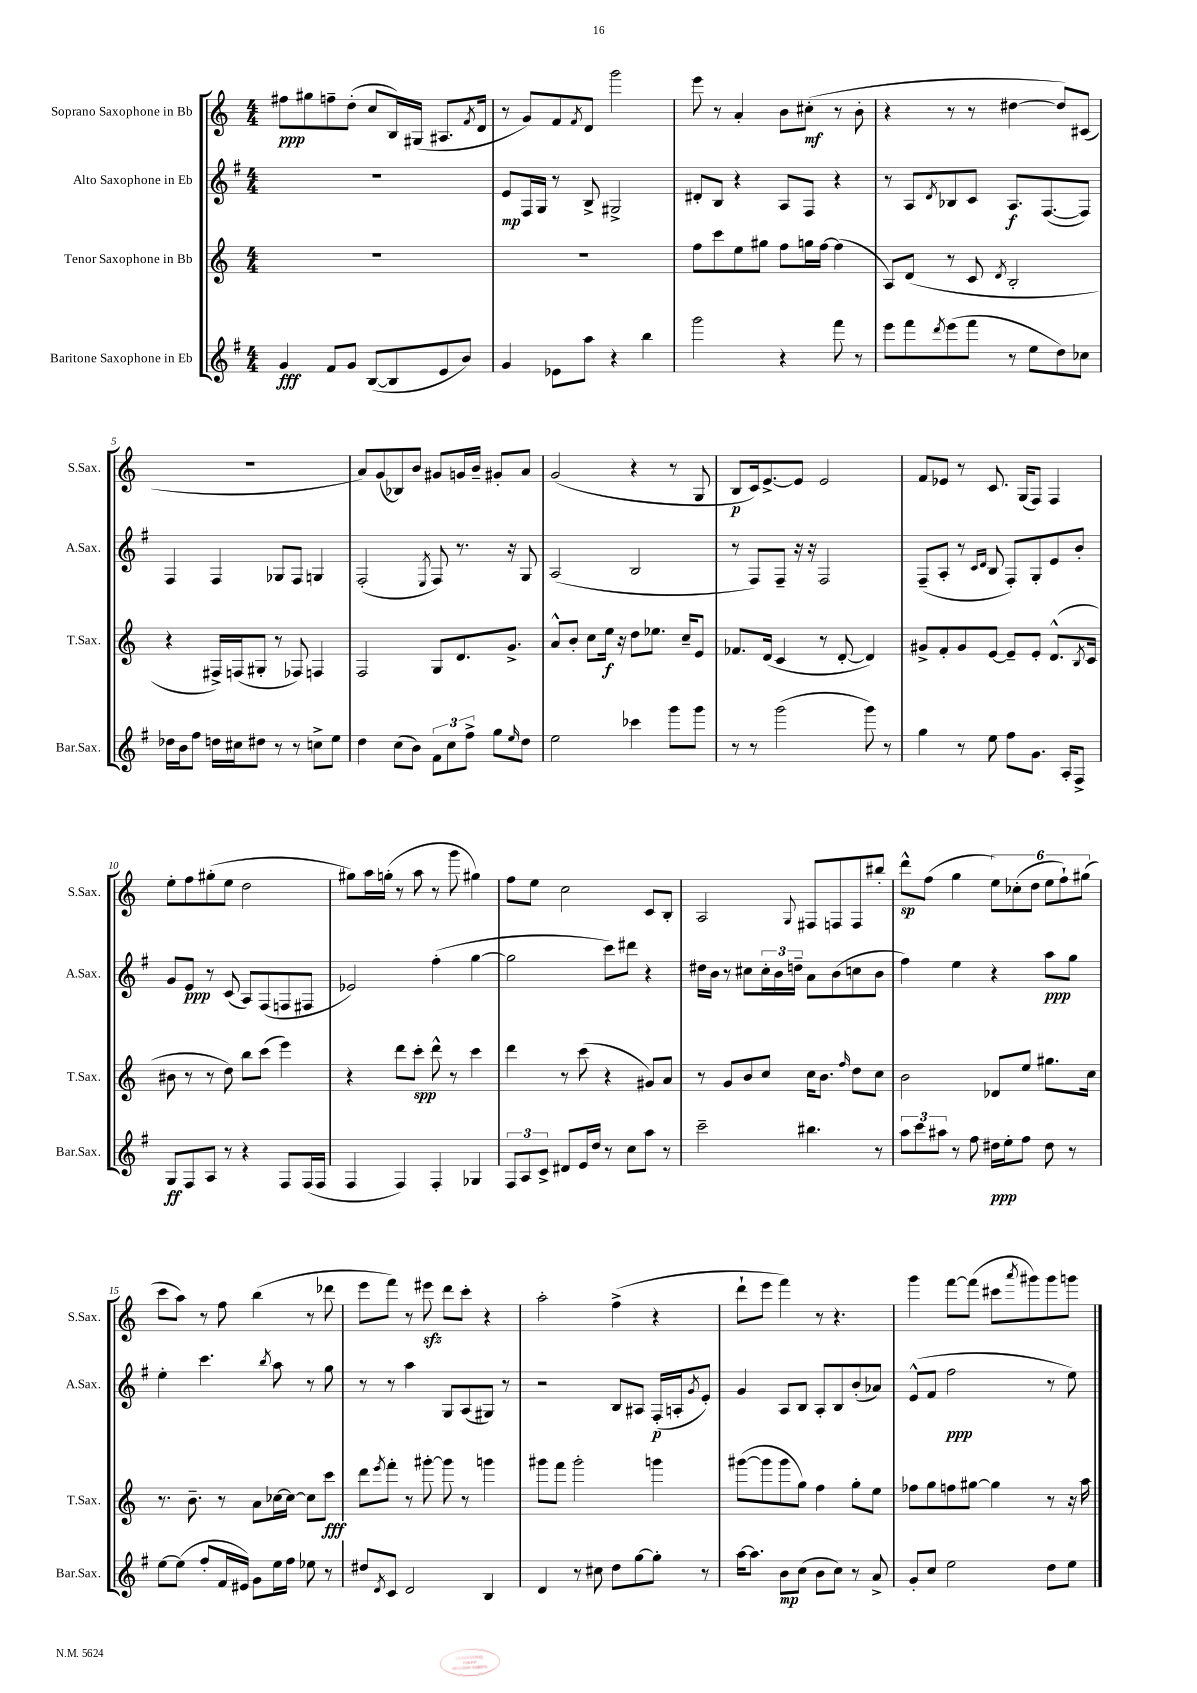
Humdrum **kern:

**kern	**dynam	**kern	**dynam	**kern	**dynam	**kern	**dynam
*part4	*part4	*part3	*part3	*part2	*part2	*part1	*part1
*staff4	*staff4	*staff3	*staff3	*staff2	*staff2	*staff1	*staff1
*I"Baritone Saxophone in Eb	*	*I"Tenor Saxophone in Bb	*	*I"Alto Saxophone in Eb	*	*I"Soprano Saxophone in Bb	*
*I'Bar.Sax.	*	*I'T.Sax.	*	*I'A.Sax.	*	*I'S.Sax.	*
*clefG2	*	*clefG2	*	*clefG2	*	*clefG2	*
*k[f#]	*	*k[]	*	*k[f#]	*	*k[]	*
*M4/4	*	*M4/4	*	*M4/4	*	*M4/4	*
=1	=1	=1	=1	=1	=1	=1	=1
4g/	fff	1r	.	1r	.	8ff#X\L	ppp
.	.	.	.	.	.	8gg#X\	.
8f#/L	.	.	.	.	.	8ffn~\	.
8g/J	.	.	.	.	.	(8dd'\J	.
([8B/L	.	.	.	.	.	8cc/L	.
8B/]	.	.	.	.	.	16B/L)	.
.	.	.	.	.	.	(16G#X/JJ	.
8e/	.	.	.	.	.	8.A#X/L	.
8b/J)	.	.	.	.	.	.	.
.	.	.	.	.	.	8qf/	.
.	.	.	.	.	.	16d/Jk	.
=2	=2	=2	=2	=2	=2	=2	=2
4g/	.	1r	.	8e/L	mp	8r	.
.	.	.	.	16F#/L	.	8g/L)	.
.	.	.	.	16G/JJ	.	.	.
8e-X\L	.	.	.	8r	.	8f/	.
.	.	.	.	.	.	8qf/	.
8aa\J	.	.	.	8B^/	.	8d/J	.
4r	.	.	.	2G#X^/	.	2ggg\	.
4bb\	.	.	.	.	.	.	.
=3	=3	=3	=3	=3	=3	=3	=3
2ggg\	.	8ff\L	.	8d#X'/L	.	8eee\	.
.	.	8ccc\	.	8B/J	.	8r	.
.	.	8ee\	.	4r	.	4a'/	.
.	.	8gg#X\J	.	.	.	.	.
4r	.	8ff\L	.	8A/L	.	8b\L	.
.	.	16ggn\L	.	8F#/J	.	(8cc#X'\J	mf
.	.	[16ff\JJ	.	.	.	.	.
8fff#\	.	(4ff\]	.	4r	.	8r	.
8r	.	.	.	.	.	8b'\	.
=4	=4	=4	=4	=4	=4	=4	=4
8eee\L	.	8A/L)	.	8r	.	4r	.
8fff#\	.	(8d/J	.	8A/L	.	.	.
8qddd/	.	.	.	8qd/	.	.	.
(8eee\	.	8r	.	8B-X/	.	8r	.
8fff#\J	.	8c/	.	8c/J	.	8r	.
.	.	8qd/	.	.	.	.	.
8r	.	2B'/	.	8.A/L	f	[4dd#X\	.
8ee\L	.	.	.	.	.	.	.
.	.	.	.	([8.F#/	.	.	.
8dd\)	.	.	.	.	.	8dd#/L])	.
8cc-X\J	.	.	.	8F#/J])	.	(8c#X/J	.
!!LO:LB:g=z
=5	=5	=5	=5	=5	=5	=5	=5
16dd-X\LL	.	4r	.	4F#/	.	1r	.
16b\J	.	.	.	.	.	.	.
8ff#\J	.	.	.	.	.	.	.
16ddn\LL	.	16F#X^/LL)	.	4F#/	.	.	.
16cc#X\J	.	(16Fn/J	.	.	.	.	.
8dd#X\J	.	8G#X'/J	.	.	.	.	.
8r	.	8r	.	8G-X/L	.	.	.
8r	.	8F-X/)	.	8F#/J	.	.	.
8ccn^\L	.	4Fn/	.	4Gn/	.	.	.
8ee\J	.	.	.	.	.	.	.
=6	=6	=6	=6	=6	=6	=6	=6
4dd\	.	2F/	.	(2F#'/	.	8a/L)	.
.	.	.	.	.	.	(8g/	.
(8cc\L	.	.	.	.	.	8B-X/)	.
8b\J)	.	.	.	.	.	8b/J	.
.	.	.	.	8qE/	.	.	.
12f#\L	.	8G/L	.	8F#/)	.	8g#X/L	.
12cc\	.	.	.	.	.	.	.
.	.	8.d/	.	8.r	.	16gn/L	.
12ff#^\J	.	.	.	.	.	.	.
.	.	.	.	.	.	16b~/JJ	.
8gg\L	.	.	.	.	.	8g#X'/L	.
.	.	8.g^/J	.	16r	.	.	.
16qqee/	.	.	.	.	.	.	.
8dd\J	.	.	.	8G/	.	8a/J	.
=7	=7	=7	=7	=7	=7	=7	=7
2ee\	.	8a^^/L	.	(2A/	.	(2g/	.
.	.	8b'/J	.	.	.	.	.
.	.	8cc\L	.	.	.	.	.
.	.	16ee\Jk	f	.	.	.	.
.	.	16r	.	.	.	.	.
4ccc-X\	.	8dd\L	.	2B/	.	4r	.
.	.	8.ee-X\J	.	.	.	.	.
8ggg\L	.	.	.	.	.	8r	.
.	.	16cc~/KL	.	.	.	.	.
8ggg\J	.	8e/J	.	.	.	8G/	.
=8	=8	=8	=8	=8	=8	=8	=8
8r	.	8.f-X/L	.	8r	.	8B/L	p
8r	.	.	.	8F#/L)	.	16c/k)	.
.	.	(16d/Jk	.	.	.	[8.e^/	.
(2ggg\	.	4c/	.	8F#~/J	.	.	.
.	.	.	.	16r	.	8e/J]	.
.	.	.	.	16r	.	.	.
.	.	8r	.	2F#/	.	2e/	.
.	.	[8d'/	.	.	.	.	.
8ggg\)	.	4d/])	.	.	.	.	.
8r	.	.	.	.	.	.	.
=9	=9	=9	=9	=9	=9	=9	=9
4gg\	.	8g#X^/L	.	(8F#~/L	.	8f/L	.
.	.	8f'/	.	8A'/J	.	8e-X/J	.
8r	.	8g#/	.	8r	.	8r	.
.	.	.	.	16qqc/LL	.	.	.
.	.	.	.	16qqd/JJ	.	.	.
8ee\	.	[8e/J	.	8B/	.	8.c/	.
8ff#\L	.	8e~/L]	.	8F#'/L)	.	.	.
.	.	.	.	.	.	(16G/KL	.
8.g\J	.	8e'/J	.	8G'/	.	8F/J)	.
.	.	(8.d^^/L	.	8e/	.	4F/	.
16A'/KL	.	.	.	.	.	.	.
8F#^/J	.	.	.	8b'/J	.	.	.
.	.	8qB/	.	.	.	.	.
.	.	16c/Jk	.	.	.	.	.
!!LO:LB:g=z
=10	=10	=10	=10	=10	=10	=10	=10
8G/L	ff	8b#X\	.	8g/L	.	8ee'\L	.
8F#/	.	8r	.	8e/J	ppp	8ff\	.
8A/J	.	8r	.	8r	.	(8gg#X'\	.
8r	.	8dd\)	.	(8c/	.	8ee\J	.
4r	.	8bb\L	.	8A/L)	.	2dd\	.
.	.	(8ccc\J	.	(8F#/	.	.	.
8F#/L	.	4eee\)	.	8Fn/	.	.	.
(16F#/L	.	.	.	8F#X/J	.	.	.
16F#/JJ	.	.	.	.	.	.	.
=11	=11	=11	=11	=11	=11	=11	=11
4F#/	.	4r	.	2e-X/)	.	8gg#X\L)	.
.	.	.	.	.	.	16aa\L	.
.	.	.	.	.	.	(16ggn'\JJ	.
4F#/)	.	8ddd\L	.	.	.	8r	.
.	.	8ccc'\J	spp	.	.	8aa\	.
4F#'/	.	8ddd^^\	.	(4ff#'\	.	8r	.
.	.	8r	.	.	.	8ggg\	.
4G-X/	.	4ccc\	.	[4gg\	.	4gg#X\)	.
=12	=12	=12	=12	=12	=12	=12	=12
12F#/L	.	4ddd\	.	2gg\]	.	8ff\L	.
12A/	.	.	.	.	.	.	.
.	.	.	.	.	.	8ee\J	.
12c^/J	.	.	.	.	.	.	.
8d#X/L	.	8r	.	.	.	2cc\	.
16e/L	.	(8ccc\	.	.	.	.	.
16dd/JJ	.	.	.	.	.	.	.
8r	.	4r	.	8ccc\L)	.	.	.
8cc\L	.	.	.	8ddd#X\J	.	.	.
8aa\J	.	8g#X/L)	.	4r	.	8c/L	.
8r	.	8a/J	.	.	.	8B'/J	.
=13	=13	=13	=13	=13	=13	=13	=13
2ccc~\	.	8r	.	16dd#X\LL	.	2A/	.
.	.	.	.	16b\JJ	.	.	.
.	.	8g/L	.	8r	.	.	.
.	.	8b/	.	8cc#X\L	.	.	.
.	.	8cc/J	.	24cc#'\L	.	.	.
.	.	.	.	24b\	.	.	.
.	.	.	.	24ddn~\JJ	.	.	.
.	.	.	.	.	.	8qqG/	.
4.bb#X\	.	16cc\KL	.	8a\L	.	8F#X/L	.
.	.	8.b\J	.	.	.	.	.
.	.	.	.	(8b\	.	8Fn/	.
.	.	16qqff/	.	.	.	.	.
.	.	8dd\L	.	8ccn\	.	8F/	.
8r	.	8cc\J	.	8b\J	.	8bb#X'/J	.
=14	=14	=14	=14	=14	=14	=14	=14
12aa\L	.	2b\	.	4ff#\)	.	8ddd^^\L	sp
12ccc\	.	.	.	.	.	.	.
.	.	.	.	.	.	(8ff\J	.
12aa#X\J	.	.	.	.	.	.	.
8r	.	.	.	4ee\	.	4gg\	.
8ff#\	.	.	.	.	.	.	.
16dd#X\LL	ppp	8d-X/L	.	4r	.	12ee\L)	.
16ee'\J	.	.	.	.	.	.	.
.	.	.	.	.	.	(12cc-X'\	.
8ff#\J	.	8ee/J	.	.	.	.	.
.	.	.	.	.	.	12dd\J	.
8dd#\	.	8.gg#X\L	.	8aa\L	ppp	12ee\L	.
.	.	.	.	.	.	12ff`\)	.
8r	.	.	.	8gg\J	.	.	.
.	.	.	.	.	.	(12gg#X\J	.
.	.	16cc\Jk	.	.	.	.	.
!!LO:LB:g=z
=15	=15	=15	=15	=15	=15	=15	=15
[8ee\L	.	8.r	.	4ee'\	.	8ccc\L	.
(8ee\J]	.	.	.	.	.	8aa\J)	.
.	.	8.b~\	.	.	.	.	.
8ff#'/L	.	.	.	4.ccc\	.	8r	.
16f#/L	.	8r	.	.	.	8ff\	.
16e#X/JJ)	.	.	.	.	.	.	.
8g\L	.	8a\L	.	.	.	(4bb\	.
.	.	.	.	8qbb/	.	.	.
16ee\L	.	[16cc-X\L	.	8aa\	.	.	.
16ff#\JJ	.	16cc-\JJ_	.	.	.	.	.
8ee-X\	.	8cc-\L]	.	8r	.	8r	.
8r	.	8ccc\J	fff	8gg\	.	8ddd-X\	.
=16	=16	=16	=16	=16	=16	=16	=16
8dd#X/L	.	8ddd\L	.	8r	.	8eee\L	.
8qd/	.	8qeee/	.	.	.	.	.
8c/J	.	8fff'\J	.	8r	.	8fff\J)	.
2d/	.	8r	.	4aa\	.	8r	.
.	.	[8ggg#X'\	.	.	.	8eee#Xzz\	.
.	.	8ggg#\]	.	8G/L	.	8ddd\L	.
.	.	8r	.	(8A/	.	8ccc'\J	.
4B/	.	4gggn\	.	8G#X/J)	.	4r	.
.	.	.	.	8r	.	.	.
=17	=17	=17	=17	=17	=17	=17	=17
4d/	.	8ggg#X\L	.	2r	.	2aa'\	.
.	.	8fff\J	.	.	.	.	.
8r	.	2ggg#'\	.	.	.	.	.
8cc#X\	.	.	.	.	.	.	.
8dd\L	.	.	.	8B/L	.	(4ff^\	.
[8gg\	.	.	.	8A#X/J	.	.	.
8gg'\J]	.	4gggn\	.	(16F#'/LL	p	4r	.
.	.	.	.	16An'/J	.	.	.
.	.	.	.	8qg/	.	.	.
8r	.	.	.	8e'/J)	.	.	.
=18	=18	=18	=18	=18	=18	=18	=18
[16aa\KL	.	([8ggg#X\L	.	4g/	.	8ddd`\L	.
8.aa\J]	.	.	.	.	.	.	.
.	.	8ggg#\]	.	.	.	8eee\J	.
8b\L	mp	8ggg#\	.	8A/L	.	4fff\)	.
(8cc\J	.	8gg\J)	.	8B/J	.	.	.
8b\L	.	4ff\	.	8A'/L	.	8r	.
8cc\J)	.	.	.	8B/	.	4.r	.
8r	.	8gg'\L	.	(8b'/	.	.	.
8a^/	.	8ee\J	.	8a-X/J)	.	.	.
=19	=19	=19	=19	=19	=19	=19	=19
8g'/L	.	8ff-X\L	.	(8e^^/L	.	4ggg\	.
8cc/J	.	8gg\	.	8f#/J	.	.	.
2ee\	.	8ffn\	.	2ff#\	ppp	[8fff\L	.
.	.	[8gg#X\J	.	.	.	(8fff\J]	.
.	.	4gg#\]	.	.	.	8ccc#X\L	.
.	.	.	.	.	.	8qaaa/	.
.	.	.	.	.	.	8ggg#X\)	.
8dd\L	.	8r	.	8r	.	8ggg#\	.
8ee\J	.	16r	.	8ee\)	.	8gggn\J	.
.	.	16aa\	.	.	.	.	.
==	==	==	==	==	==	==	==
*-	*-	*-	*-	*-	*-	*-	*-
